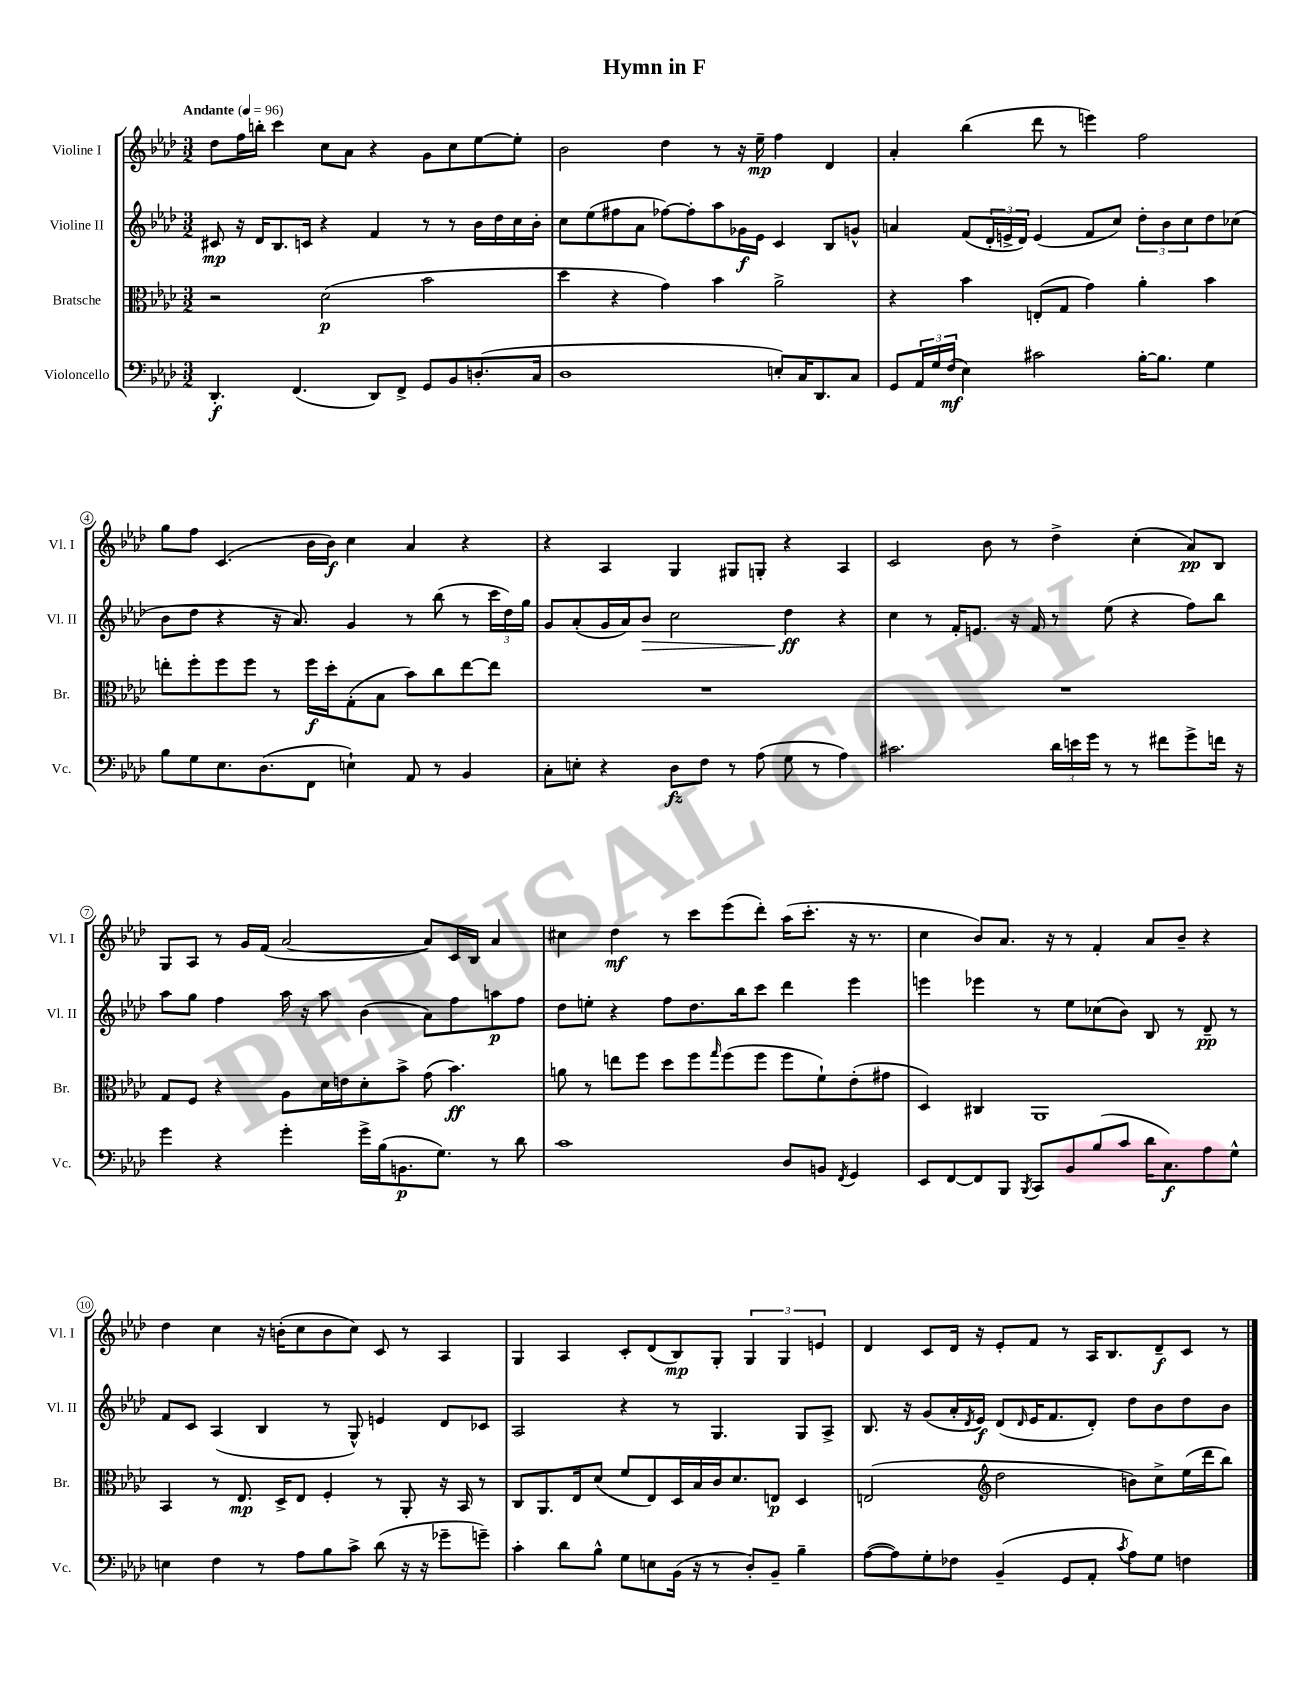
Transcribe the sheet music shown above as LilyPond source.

\header { title = "Hymn in F" }
<<
\new StaffGroup <<
\new Staff = "s0" \with { instrumentName = "Violine I" shortInstrumentName = "Vl. I" } {
    \clef treble \key aes \major \numericTimeSignature \time 3/2 \tempo "Andante" 4 = 96
    des''8 f''16 b''16-. c'''4 c''8 aes'8 r4 g'8 c''8 ees''8~ ees''8-. |
    bes'2 des''4 r8 r16 ees''16--\mp f''4 des'4 |
    aes'4-. bes''4( des'''8 r8 e'''4) f''2 |
    g''8 f''8 c'4.( bes'16 bes'16\f) c''4 aes'4 r4 |
    r4 aes4 g4 gis8 g8-. r4 aes4 |
    c'2 bes'8 r8 des''4-> c''4-.( aes'8\pp) bes8 |
    g8 aes8 r8 g'16 f'16( aes'2~ aes'8) c'16 bes16 aes'4 |
    cis''4 des''4\mf r8 c'''8 ees'''8( des'''8-.) aes''16( c'''8.-. r16 r8. |
    c''4 bes'8) aes'8. r16 r8 f'4-. aes'8 bes'8-- r4 |
    des''4 c''4 r16 b'16-.( c''8 b'8 c''8) c'8 r8 aes4 |
    g4 aes4 c'8-. des'8( bes8\mp) g8-. \tuplet 3/2 { g4 g4 e'4 } |
    des'4 c'8 des'16 r16 ees'8-. f'8 r8 aes16 bes8. des'8--\f c'8 r8 \bar "|." |
}
\new Staff = "s1" \with { instrumentName = "Violine II" shortInstrumentName = "Vl. II" } {
    \clef treble \key aes \major \numericTimeSignature \time 3/2
    cis'8\mp r16 des'16 bes8. c'16 r4 f'4 r8 r8 bes'16 des''16 c''16 bes'16-. |
    c''8 ees''8( fis''8 aes'8 fes''8~) fes''8-. aes''8 ges'16\f ees'16 c'4 bes8 g'8-^ |
    a'4 f'8( \tuplet 3/2 { des'16-. e'16-> des'16) } e'4( f'8 c''8) \tuplet 3/2 { des''8-. bes'8 c''8 } des''8 ces''8( |
    bes'8 des''8 r4 r16 aes'8.) g'4 r8 bes''8( r8 \tuplet 3/2 { c'''16 des''16) g''16 } |
    g'8 aes'8-.( g'16 aes'16) bes'8\> c''2 des''4\ff\! r4 |
    c''4 r8 f'16-. e'8. r16 f'16 r8 ees''8( r4 f''8) bes''8 |
    aes''8 g''8 f''4 aes''16 r16 aes''8 bes'4( aes'8) f''8 a''8\p f''8 |
    des''8 e''8-. r4 f''8 des''8. bes''16 c'''8 des'''4 ees'''4 |
    e'''4 ees'''4 r8 ees''8 ces''8( bes'8) bes8 r8 des'8--\pp r8 |
    f'8 c'8 aes4( bes4 r8 g8-^) e'4 des'8 ces'8 |
    aes2 r4 r8 g4. g8 aes8-> |
    bes8. r16 g'8( aes'16-. \acciaccatura { des'8 } ees'16\f) des'8( \grace { des'16 } ees'16 f'8. des'8-.) des''8 bes'8 des''8 bes'8 \bar "|." |
}
\new Staff = "s2" \with { instrumentName = "Bratsche" shortInstrumentName = "Br." } {
    \clef alto \key aes \major \numericTimeSignature \time 3/2
    r2 des'2\p( bes'2 |
    des''4 r4 g'4) bes'4 aes'2-> |
    r4 bes'4 e8-.( g8 g'4) aes'4-. bes'4 |
    e''8-. f''8-. f''8 f''8 r8 f''16\f des''16-. g8-.( bes8 bes'8) c''8 e''8~ e''8 |
    R1. |
    R1. |
    g8 f8 r4 aes8 des'16 e'16 des'8-. bes'8-> g'8( bes'4.\ff) |
    a'8 r8 e''8 f''8 des''8 f''8 \grace { g''16 } f''8( f''8 f''8 f'8-!) ees'8-.( gis'8 |
    des4) cis4 aes,1 |
    bes,4 r8 ees8.\mp des16-> ees8 f4-. r8 aes,8-. r16 bes,16 r8 |
    c8 aes,8. ees16 des'8( f'8 ees8) des16 bes16 c'16 des'8. e8\p des4 |
    e2( \clef treble des''2 b'8) c''8-> ees''16( des'''16 bes''8) \bar "|." |
}
\new Staff = "s3" \with { instrumentName = "Violoncello" shortInstrumentName = "Vc." } {
    \clef bass \key aes \major \numericTimeSignature \time 3/2
    des,4.-.\f f,4.( des,8) f,8-> g,8 bes,8 d8.-.( c16 |
    des1 e8-.) c16 des,8. c8 |
    g,8 \tuplet 3/2 { aes,16 g16 f16\mf( } ees4) cis'2 bes16~-. bes8. g4 |
    bes8 g8 ees8. des8.( f,8 e4-!) aes,8 r8 bes,4 |
    c8-. e8-. r4 des8\fz f8 r8 aes8( g8 r8 aes4) |
    cis'2. \tuplet 3/2 { des'16 e'16 g'16 } r8 r8 fis'8 g'8-> f'16 r16 |
    g'4 r4 g'4-. g'16-> bes16( b,8.\p g8.) r8 des'8 |
    c'1 des8 b,8 \acciaccatura { f,8 } g,4 |
    ees,8 f,8~ f,8 bes,,8 \acciaccatura { bes,,8 } c,8 bes,8 bes8( c'8 des'16 c8.\f) aes8 g8-^ |
    e4 f4 r8 aes8 bes8 c'8-> des'8( r16 r16 ges'8-- g'8--) |
    c'4-. des'8 bes8-^ g8 e8 bes,16( r16 r8 des8-.) bes,8-- bes4-- |
    aes8~( aes8) g8-. fes8 bes,4--( g,8 aes,8-. \acciaccatura { c'8 } aes8) g8 f4 \bar "|." |
}
>>
>>
\layout { \context { \Score \override BarNumber.stencil = #(make-stencil-circler 0.1 0.3 ly:text-interface::print) } }
